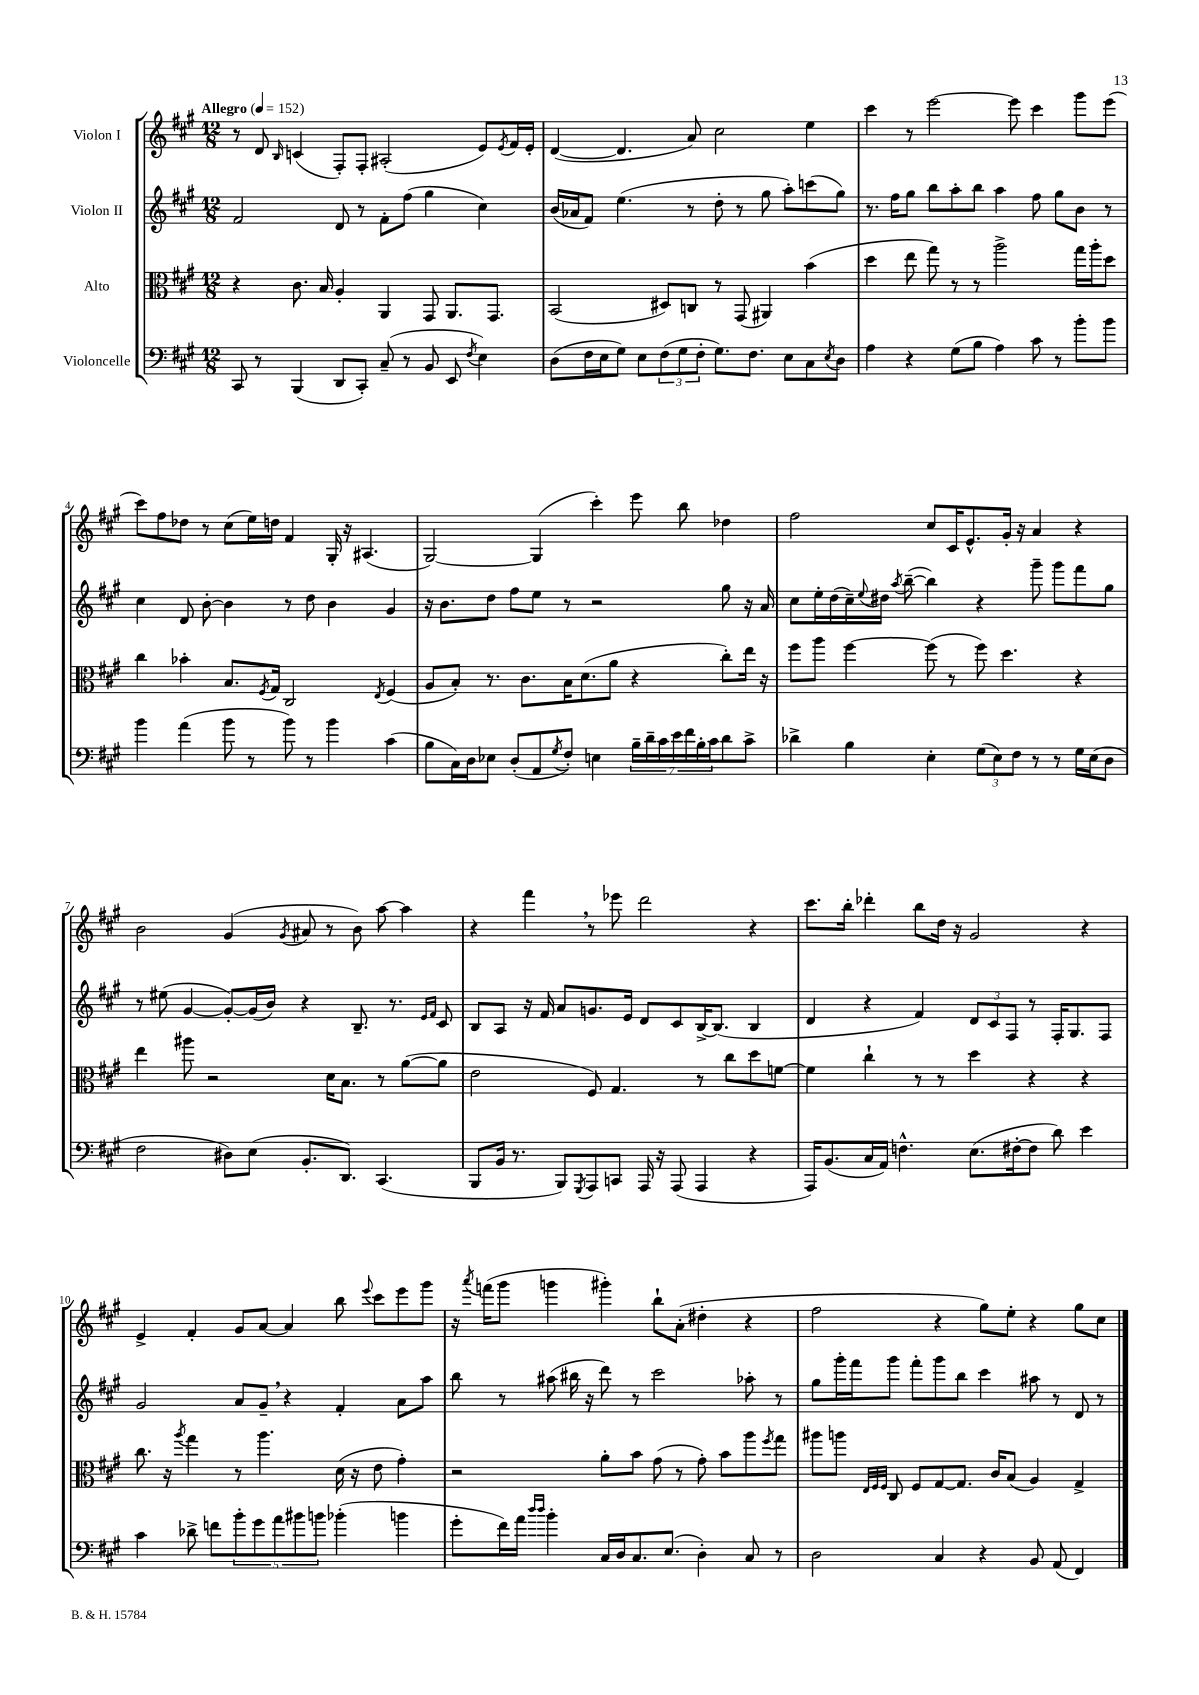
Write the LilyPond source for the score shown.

<<
\new StaffGroup <<
\new Staff = "s0" \with { instrumentName = "Violon I" } {
    \clef treble \key a \major \numericTimeSignature \time 12/8 \tempo "Allegro" 4 = 152
    r8 d'8 \grace { b16 } c'4( fis8-.) fis8-. ais2-.( e'8) \acciaccatura { e'8 } fis'16 e'16-. |
    d'4~( d'4. a'8) cis''2 e''4 |
    cis'''4 r8 e'''2~ e'''8 cis'''4 gis'''8 e'''8( |
    cis'''8) fis''8 des''8 r8 cis''8( e''16) d''16 fis'4 gis16-. r16 ais4.( |
    gis2~) gis4( cis'''4-.) e'''8 b''8 des''4 |
    fis''2 cis''8 cis'16 e'8.-^ gis'16-. r16 a'4 r4 |
    b'2 gis'4( \acciaccatura { gis'8 } ais'8 r8 b'8) a''8~ a''4 |
    r4 fis'''4 \breathe r8 ees'''8 d'''2 r4 |
    cis'''8. b''16-. des'''4-. b''8 d''16 r16 gis'2 r4 |
    e'4-> fis'4-. gis'8 a'8~ a'4 b''8 \appoggiatura { e'''8 } cis'''8 e'''8 gis'''8 |
    r16 \acciaccatura { a'''8 } f'''16( gis'''8 g'''4 gis'''4-.) b''8-! a'8-.( dis''4-. r4 |
    fis''2 r4 gis''8) e''8-. r4 gis''8 cis''8 \bar "|." |
}
\new Staff = "s1" \with { instrumentName = "Violon II" } {
    \clef treble \key a \major \numericTimeSignature \time 12/8
    fis'2 d'8 r8 fis'8-. fis''8( gis''4 cis''4) |
    b'16( aes'16 fis'8) e''4.( r8 d''8-. r8 gis''8 a''8-.) c'''8( gis''8) |
    r8. fis''16 gis''8 b''8 a''8-. b''8 a''4 fis''8 gis''8 b'8 r8 |
    cis''4 d'8 b'8~-. b'4 r8 d''8 b'4 gis'4 |
    r16 b'8. d''8 fis''8 e''8 r8 r2 gis''8 r16 a'16 |
    cis''8 e''16-. d''16( cis''16--) \appoggiatura { e''8 } dis''16 \acciaccatura { a''8 } b''8~--( b''4) r4 gis'''8-- gis'''8 fis'''8 gis''8 |
    r8 eis''8( gis'4~ gis'8~-.) gis'16( b'16) r4 b8.-- r8. \grace { e'16 fis'16 } cis'8 |
    b8 a8 r16 fis'16 a'8 g'8. e'16 d'8 cis'8 b16~-> b8.( b4 |
    d'4 r4 fis'4) \tuplet 3/2 { d'8 cis'8 fis8 } r8 fis16-. gis8. fis8 |
    gis'2 a'8 gis'8-- \breathe r4 fis'4-. a'8 a''8 |
    b''8 r8 ais''8( bis''16 r16 d'''8) r8 cis'''2 aes''8-. r8 |
    gis''8 gis'''16-. fis'''16 gis'''8 fis'''8-. gis'''8 b''8 cis'''4 ais''8 r8 d'8 r8 \bar "|." |
}
\new Staff = "s2" \with { instrumentName = "Alto" } {
    \clef alto \key a \major \numericTimeSignature \time 12/8
    r4 cis'8. b16 a4-. a,4 gis,8 a,8. gis,8. |
    b,2( dis8) c8 r8 gis,8( ais,4) b'4( |
    d''4 e''8 gis''8) r8 r8 a''2-> gis''16 a''16-. d''8 |
    cis''4 bes'4-. b8. \acciaccatura { fis8 } gis16 cis2 \acciaccatura { e8 } fis4( |
    a8 b8-.) r8. cis'8. b16 d'8.( a'8 r4 cis''8-.) e''16 r16 |
    fis''8 a''8 fis''4~ fis''8( r8 fis''8) d''4. r4 |
    e''4 ais''8 r2 d'16 b8. r8 a'8~( a'8 |
    e'2 fis8) gis4. r8 cis''8 d''8 f'8~ |
    f'4 cis''4-! r8 r8 d''4 r4 r4 |
    cis''8. r16 \acciaccatura { a''8 } gis''4 r8 a''4. d'16( r16 e'8 gis'4-.) |
    r2 a'8-. b'8 gis'8( r8 gis'8-.) b'8 a''8 \acciaccatura { fis''8 } gis''8 |
    ais''8 a''8 \grace { e32 fis32 fis32 } cis8 fis8 gis8~ gis8. cis'16 b8( a4) gis4-> \bar "|." |
}
\new Staff = "s3" \with { instrumentName = "Violoncelle" } {
    \clef bass \key a \major \numericTimeSignature \time 12/8
    cis,8 r8 b,,4( d,8 cis,8-.) cis8--( r8 b,8 e,8 \acciaccatura { fis8 } e4) |
    d8( fis16 e16 gis8) e8 \tuplet 3/2 { fis8( gis8 fis8-. } gis8.) fis8. e8 cis8 \acciaccatura { e8 } d8 |
    a4 r4 gis8( b8 a4) cis'8 r8 b'8-. b'8 |
    b'4 a'4( b'8 r8 b'8) r8 b'4 cis'4( |
    b8 cis16) d16 ees8 d8-.( a,8 \acciaccatura { gis8 } fis8-.) e4 \tuplet 7/4 { b16-- d'16-- cis'16 e'16 fis'16 b16-. cis'16 } d'8 cis'8-> |
    des'4-> b4 e4-. \tuplet 3/2 { gis8( e8) fis8 } r8 r8 gis16 e16( d8 |
    fis2 dis8) e8( b,8.-. d,8.) cis,4.( |
    b,,8 b,16 r8. b,,8) \acciaccatura { gis,,8 } a,,8 c,8 a,,16 r16 a,,8( a,,4 r4 |
    a,,16) b,8.( cis16 a,16) f4.-^ e8.( fis16~-. fis8 d'8) e'4 |
    cis'4 des'8-> f'8 \tuplet 5/4 { b'8-. gis'8 a'8 bis'8 b'8 } bes'4-.( b'4 |
    gis'8-. fis'16) a'16 \grace { d''16 d''16 } b'4-. cis16 d16 cis8. e8.( d4-.) cis8 r8 |
    d2 cis4 r4 b,8 a,8( fis,4) \bar "|." |
}
>>
>>
